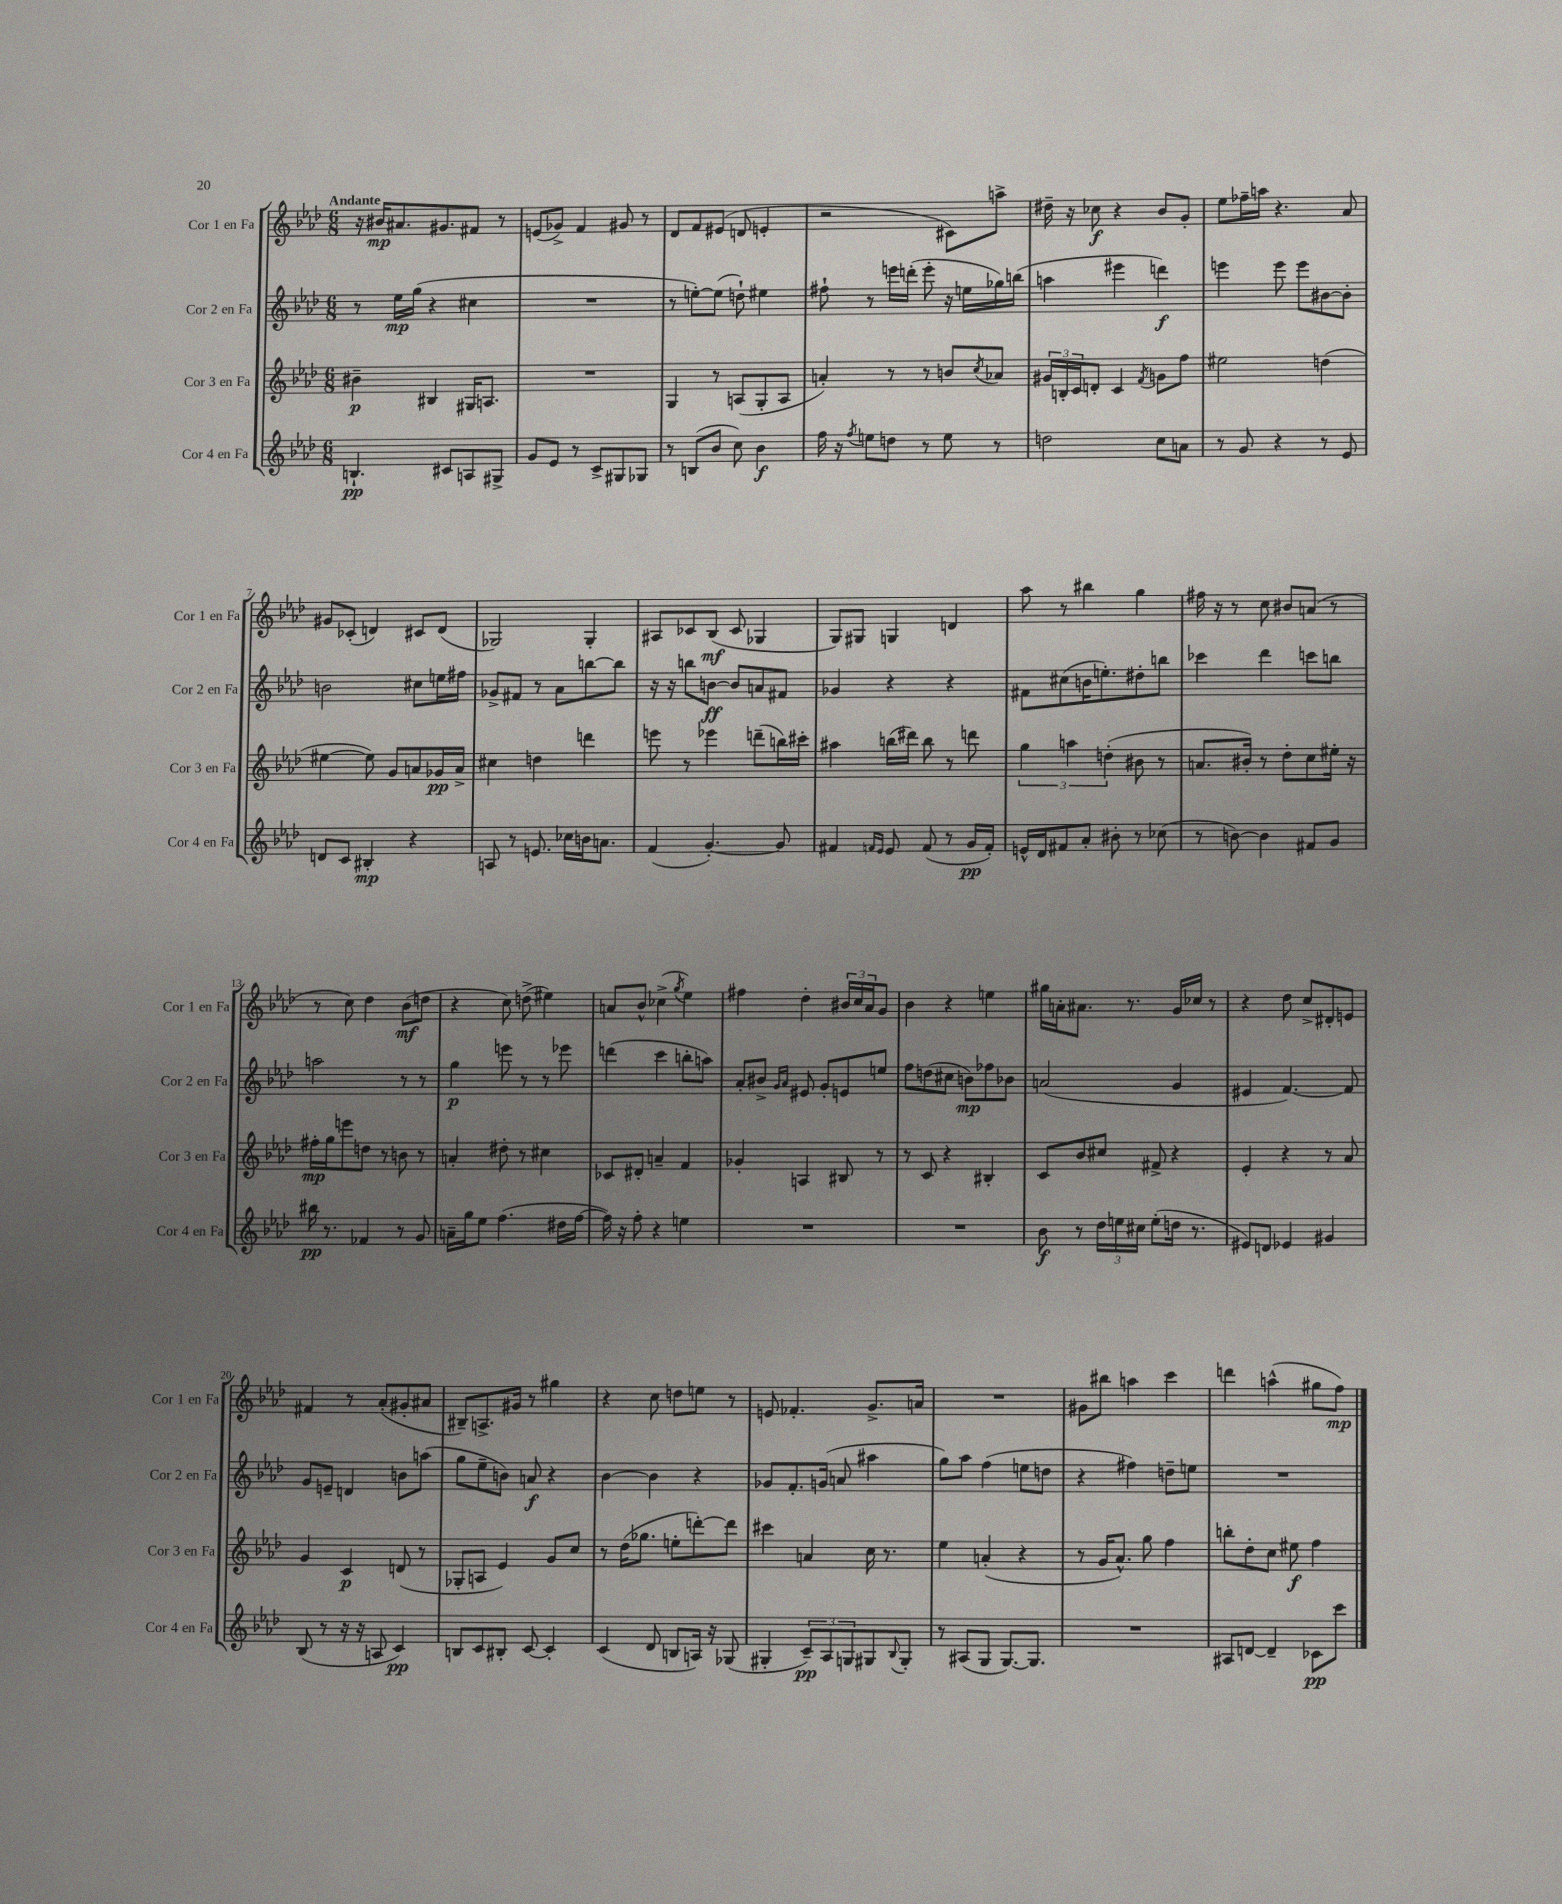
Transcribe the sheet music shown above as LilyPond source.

<<
\new StaffGroup <<
\new Staff = "s0" \with { instrumentName = "Cor 1 en Fa" shortInstrumentName = "Cor 1 en Fa" } {
    \clef treble \key aes \major \numericTimeSignature \time 6/8 \tempo "Andante"
    r16 bis'16\mp ais'8. gis'8. fis'8 r8 |
    e'8( ges'8->) f'4 gis'8 r8 |
    des'8 f'8 eis'8( d'8 e'4-. |
    r2 cis'8) a''8-> |
    dis''16-- r16 ces''8\f r4 bes'8 g'8-. |
    ees''8 fes''16-- a''16 r4. aes'8 |
    gis'8 ces'8-.( d'4) cis'8 d'8( |
    ges2) ges4-. |
    ais8 ces'8 bes8\mf( ces'8 ges4 |
    g8) gis8 g4 d'4 |
    aes''8 r8 bis''4 g''4 |
    fis''16 r16 r8 c''8 bis'8 a'8( r8 |
    r8 c''8) des''4 bes'8\mf( d''8 |
    r4 c''8) d''8->( eis''4) |
    a'8 bes'8-^ ces''4->( \acciaccatura { g''8 } ees''4) |
    fis''4 des''4-. \tuplet 3/2 { bis'16 c''16 aes'16 } g'8 |
    bes'4 r4 e''4 |
    gis''16 a'16-. ais'8. r8. g'16 ces''16 r8 |
    r4 des''8 c''8-> dis'8-. e'8 |
    fis'4 r8 aes'8-.( gis'8-. ais'8 |
    bis8--) a8.-> gis'16 r8 gis''4 |
    r4 c''8 d''8 e''8 r8 |
    e'8 fes'4.-. g'8.-> a'16 |
    R2. |
    gis'8 bis''8 a''4 c'''4 |
    d'''4 a''4-^( gis''8 f''8\mp) \bar "|." |
}
\new Staff = "s1" \with { instrumentName = "Cor 2 en Fa" shortInstrumentName = "Cor 2 en Fa" } {
    \clef treble \key aes \major \numericTimeSignature \time 6/8
    r8 ees''16\mp g''16( r4 cis''4 |
    R2. |
    r8 e''8~-.) e''8( d''8-!) eis''4 |
    fis''8-! r8 e'''16 d'''16-.( e'''8-. r16 e''16 ges''16) b''16( |
    a''4 eis'''4 d'''4\f) |
    e'''4 e'''8 e'''8 bis'8~ bis'8-. |
    b'2 cis''8 e''16 fis''16 |
    ges'8-> fis'8 r8 aes'8 b''8~ b''8 |
    r16 r16 b''8 b'8~\ff b'8 a'8 fis'8 |
    ges'4 r4 r4 |
    fis'8 cis''8( b'16 e''8.-.) dis''8-. b''8 |
    ces'''4 des'''4 c'''8 b''8 |
    a''2 r8 r8 |
    g''4\p e'''8 r8 r8 ees'''8 |
    d'''4( c'''4 b''8-. a''8) |
    aes'8-. bis'8-> \grace { g'16 aes'16 } eis'8 g'8-. e'8 e''8 |
    f''8 d''8( cis''8 b'8\mp) fes''8 bes'8 |
    a'2( g'4 |
    eis'4 f'4.~) f'8 |
    g'8 e'8-- d'4 b'8 a''8( |
    g''8 ees''8-- b'8) a'8\f r4 |
    bes'4~ bes'4 r4 |
    ges'8 f'8.-. g'16( a'8 ais''4 |
    g''8) aes''8 f''4( e''8 d''8 |
    r4 fis''4) d''8-- e''8 |
    R2. \bar "|." |
}
\new Staff = "s2" \with { instrumentName = "Cor 3 en Fa" shortInstrumentName = "Cor 3 en Fa" } {
    \clef treble \key aes \major \numericTimeSignature \time 6/8
    bis'4--\p bis4 gis16 a8. |
    R2. |
    g4 r8 a8( g8-. a8 |
    a'4-.) r8 r8 b'8 \acciaccatura { c''8 } aes'8 |
    \tuplet 3/2 { gis'16 b16-. c'16 } d'8-. c'4 \acciaccatura { f'8 } g'8 f''8 |
    eis''2 d''4( |
    eis''4~ eis''8) g'8 a'8 ges'16\pp a'16-> |
    cis''4 d''4 d'''4 |
    e'''8 r8 ees'''4 d'''8--( b''16) cis'''16-. |
    ais''4 b''16( dis'''16) b''8 r8 d'''8 |
    \tuplet 3/2 { g''4 a''4 d''4-.( } bis'8 r8 |
    a'8. bis'16-.) r8 des''8-. c''8 eis''16-. r16 |
    fis''16-.\mp g''16 e'''8 d''8 r8 b'8 r8 |
    a'4-. dis''8-. r8 cis''4 |
    ces'8 dis'8-. a'4-- f'4 |
    ges'4-. a4 bis8 r8 |
    r8 c'8 r4 bis4-. |
    c'8 bes'8 cis''8 fis'8-> r4 |
    ees'4-. r4 r8 aes'8 |
    g'4 c'4\p d'8( r8 |
    ges8-. a8 ees'4) g'8 c''8 |
    r8 des''16( ges''8. e''8-. d'''8~-.) d'''8 |
    cis'''4 a'4 c''16 r8. |
    ees''4 a'4-.( r4 |
    r8 g'16 aes'8.-^) g''8 f''4 |
    b''8-. des''8-. c''8 eis''8\f f''4 \bar "|." |
}
\new Staff = "s3" \with { instrumentName = "Cor 4 en Fa" shortInstrumentName = "Cor 4 en Fa" } {
    \clef treble \key aes \major \numericTimeSignature \time 6/8
    b4.-!\pp cis'8 a8 gis8-> |
    g'8 ees'8 r8 c'8-> gis8 ges8 |
    r8 b8( bes'8 c''8) bes'4\f |
    f''16 r16 \acciaccatura { f''8 } e''8 d''8 r8 e''8 r8 |
    d''2 c''8 a'8 |
    r8 g'8 r4 r8 ees'8 |
    d'8 c'8 bis4-.\mp r4 |
    a8 r8 e'8. ces''16 b'16 a'8. |
    f'4( g'4.~-.) g'8 |
    fis'4 \grace { f'16 ees'16 } ees'8 f'8( r8 g'16\pp f'16-.) |
    e'16-^ des'16 fis'8 aes'8-. bis'8-. r8 ces''8( |
    r8 b'8~) b'4 fis'8 g'8 |
    bis''16\pp r8. fes'4 r8 g'8 |
    a'16-- g''16 ees''8 f''4.( dis''16 f''16~ |
    f''16) r16 f''8-. r4 e''4 |
    R2. |
    R2. |
    bes'8\f r8 \tuplet 3/2 { des''16 e''16 cis''16 } e''8-.( d''16 r8. |
    eis'8) d'8 ees'4 gis'4 |
    bes8( r8 r16 r16 a8 c'4\pp) |
    b8 c'8 bis8-. c'8~ c'4-. |
    c'4( des'8 b8 a16) r16 ges8( |
    gis4-. \tuplet 3/2 { c'8--\pp) aes8 g8 } gis8 \appoggiatura { bes8 } gis8-. |
    r8 ais8( g8 g8.~) g8. |
    R2. |
    ais8 d'8~ d'4-- ces'8\pp c'''8 \bar "|." |
}
>>
>>
